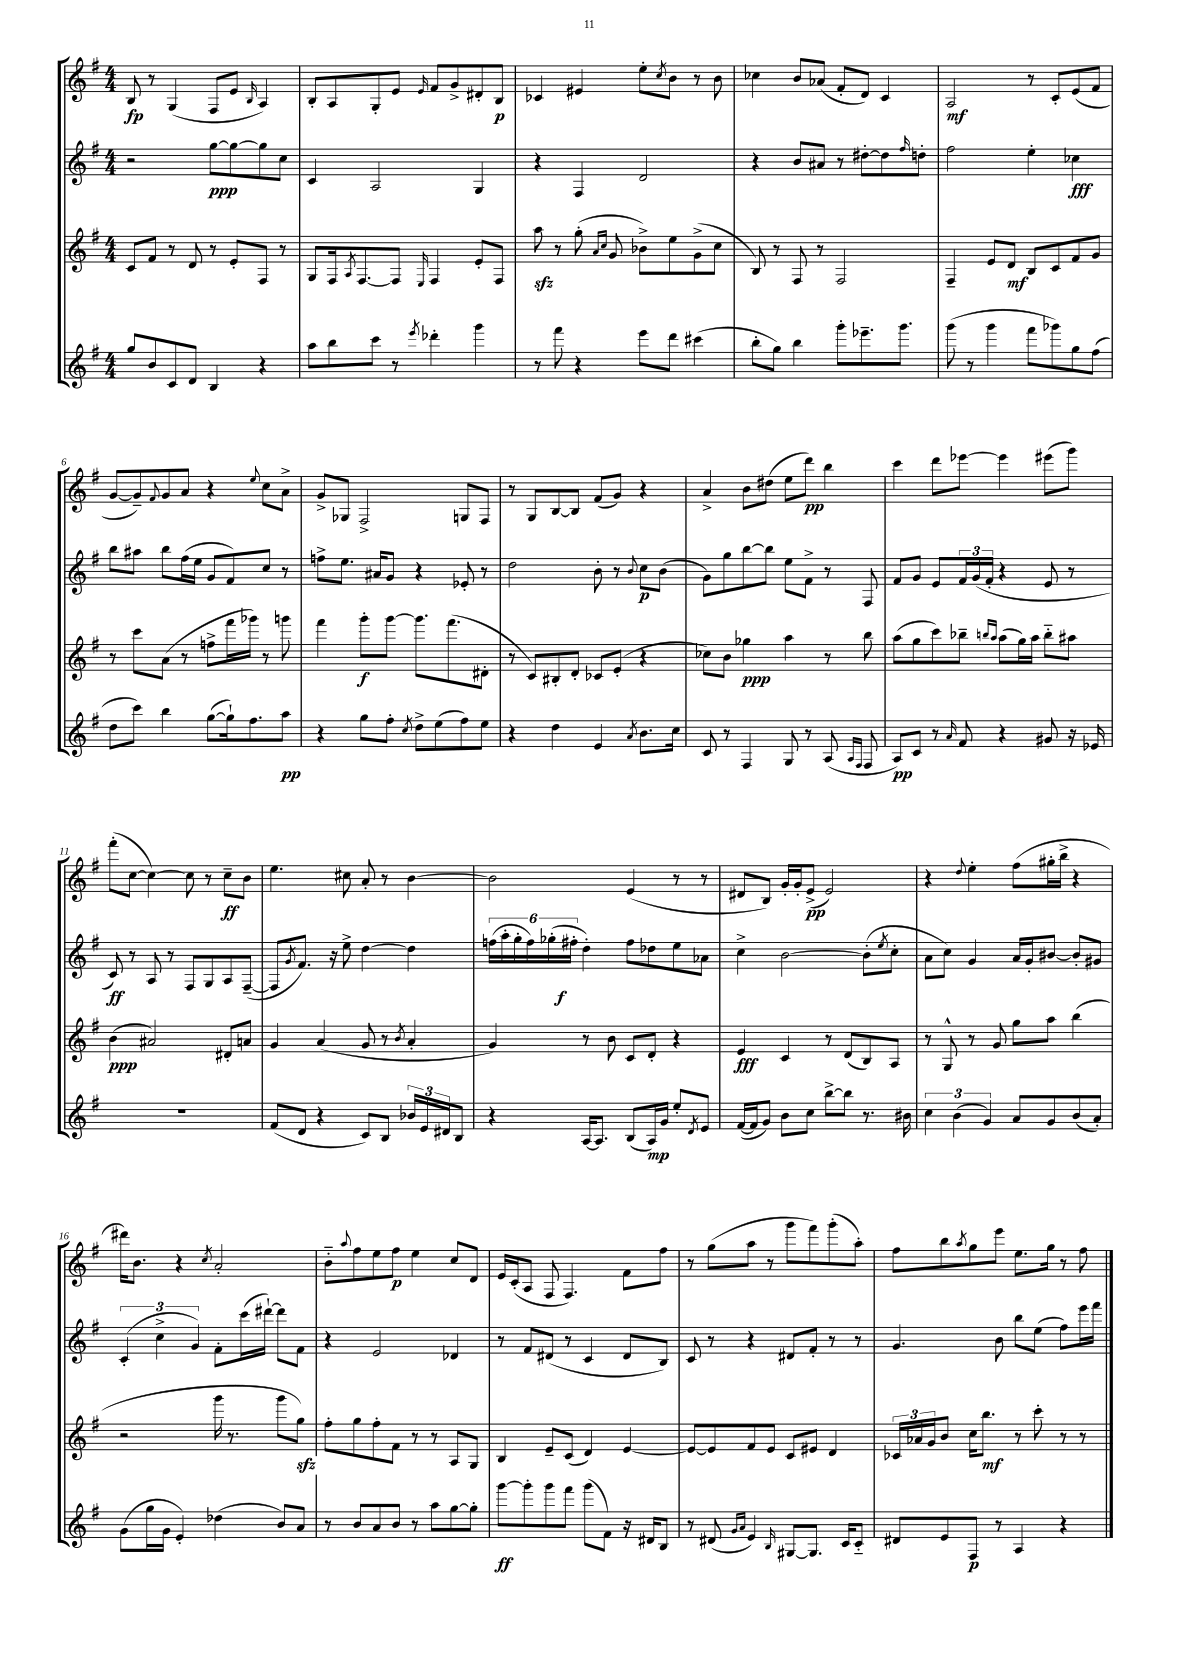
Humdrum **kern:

**kern	**kern	**kern	**kern
*staff4	*staff3	*staff2	*staff1
*clefG2	*clefG2	*clefG2	*clefG2
*k[f#]	*k[f#]	*k[f#]	*k[f#]
*M4/4	*M4/4	*M4/4	*M4/4
8gg	8c	2r	8B
8b	8f#	.	8r
8c	8r	.	(4G
8d	8d	.	.
4B	8r	[8gg	8F#
.	8e'	8gg_	8e
.	.	.	16qqB
4r	8F#	8gg]	4A)
.	8r	8cc	.
=	=	=	=
8aa	8G	4c	8B'
8bb	16F#	.	8A
.	8qA	.	.
.	[8.F#	.	.
8ccc	.	2A	8G'
8r	8F#]	.	8e
8qeee	16qqE	.	16qqe
4ddd-'	4F#	.	8f#
.	.	.	8g^
4ggg	8e'	4G	8d#'
.	8F#	.	8B
=	=	=	=
8r	8aa	4r	4c-
8fff#	8r	.	.
4r	(8gg'	4F#	4e#
.	16qqa	.	.
.	16qqcc	.	.
.	8g	.	.
8eee	8b-^)	2d	8ee'
.	.	.	8qcc
8ddd	8ee	.	8b
(4ccc#	(8g^	.	8r
.	8cc	.	8b
=	=	=	=
8bb'	8B)	4r	4cc-
8gg)	8r	.	.
4bb	8F#	8b	8b
.	8r	8a#	(8a-
8ggg'	2F#	8r	8f#'
8.eee-~	.	[8dd#'	8d)
.	.	8dd#]	4c
8.ggg	.	.	.
.	.	16qqff#	.
.	.	8dd'	.
=	=	=	=
(8ggg	4F#~	2ff#	2A
8r	.	.	.
4ggg	8e	.	.
.	8d	.	.
8fff#	8B	4ee'	8r
8ggg-)	8c	.	8c'
8gg	8f#	4cc-	(8e
(8ff#	8g	.	8f#
=	=	=	=
8dd	8r	8bb	[8g
8ccc)	8ccc	8aa#	8g~])
.	.	.	8qqf#
4bb	(8a	8bb	8g
.	8r	(16ff#	8a
.	.	16ee	.
([8gg	8ff^	8g	4r
16gg`])	16fff#	8f#)	.
8.ff#	16ggg-)	.	.
.	.	.	8qqee
.	8r	8cc	8cc
8aa	8ggg	8r	8a^
=	=	=	=
4r	4fff#	8ff^	8g^
.	.	8.ee	8G-
8gg	8ggg'	.	2F#^
.	.	16a#	.
8ff#'	[8ggg	8g	.
8qcc	.	.	.
8dd^	8.ggg]	4r	.
(8ee	.	.	.
.	(8.fff#	.	.
8ff#)	.	8e-'	8G
8ee	8d#'	8r	8F#
=	=	=	=
4r	8r	2dd	8r
.	8c)	.	8G
4dd	8B#'	.	[8B
.	8d'	.	8B]
4e	8c-	8b'	(8f#
.	(8e'	8r	8g)
8qa	.	8qqb	.
8.b	4r	8cc	4r
.	.	(8b	.
16cc	.	.	.
=	=	=	=
8c	8cc-)	8g)	4a^
8r	8b	8gg	.
4F#	4gg-	[8bb	8b
.	.	8bb]	(8dd#
8G	4aa	8ee	8ee
8r	.	8f#^	8ddd)
(8A	8r	8r	4bb
16qqA	.	.	.
16qqF#	.	.	.
8F#	8bb	8F#	.
=	=	=	=
8A)	(8aa	8f#	4ccc
8c	8gg	8g	.
8r	8ccc)	8e	8ddd
16qqa	.	.	.
8f#	8bb-~	24f#	[8eee-
.	.	(24g	.
.	.	24f#'	.
.	16qqbb	.	.
.	16qqaa	.	.
4r	(8aa	4r	4eee-]
.	16gg)	.	.
.	16aa	.	.
8g#	8bb'~	8e	(8eee#
16r	8aa#	8r	8ggg)
16e-	.	.	.
=	=	=	=
1r	(4b	8c)	(8fff#'
.	.	8r	[8cc
.	2a#)	8A	4cc_)
.	.	8r	.
.	.	8F#	8cc]
.	.	8G	8r
.	8d#'	8A	8cc~
.	8a	([8F#~	8b
=	=	=	=
(8f#	4g	8F#]	4.ee
.	.	8qg	.
8d	.	8.f#)	.
4r	(4a	.	.
.	.	16r	.
.	.	8ee^	8cc#
8c)	8g	[4dd	8a'
8B	8r	.	8r
.	8qb	.	.
24b-	4a'	4dd]	[4b
24e	.	.	.
24d#	.	.	.
8B	.	.	.
=	=	=	=
4r	4g)	(24ff	2b]
.	.	24aa'	.
.	.	24gg'	.
.	.	24ff)	.
.	.	(24gg-'	.
.	.	24ff#'	.
[16A	8r	4dd')	.
8.A]	.	.	.
.	8b	.	.
(8B	8c	8ff#	(4e
16A)	8d'	8dd-	.
16g	.	.	.
8ee'	4r	8ee	8r
8qd	.	.	.
8e	.	8a-	8r
=	=	=	=
([16f#	4e	4cc^	8d#
16f#]	.	.	.
8g)	.	.	8B)
8b	4c	[2b	16g'
.	.	.	16g'
8cc	.	.	(8e^
[8bb^	8r	.	2e)
8bb]	(8d	.	.
8.r	8B)	(8b']	.
.	.	8qee	.
.	8A	8cc'	.
16b#	.	.	.
=	=	=	=
6cc	8r	8a	4r
.	8G^^	8cc)	.
(6b	.	.	.
.	.	.	8qqdd
.	8r	4g	4ee'
6g)	.	.	.
.	8g	.	.
8a	8gg	16a	(8ff#
.	.	16g'	.
8g	8aa	[8b#	16gg#'
.	.	.	16bb^
(8b	(4bb	8b#']	4r
8a')	.	8g#	.
=	=	=	=
(8g	2r	(6c'	16ddd#)
.	.	.	8.b
16gg	.	.	.
.	.	6cc^	.
16g	.	.	.
4e')	.	.	4r
.	.	6g)	.
.	.	.	8qcc
(4dd-	16ggg	8f#'	2a'
.	8.r	.	.
.	.	(16ccc	.
.	.	[16ddd#`)	.
8b)	8ggg	8ddd#]	.
8a	8gg)	8f#	.
=	=	=	=
8r	8ff#'	4r	8b'~
.	.	.	8qqaa
8b	8gg	.	8ff#
8a	8ff#'	2e	8ee
8b	8f#	.	8ff#
8r	8r	.	4ee
8aa	8r	.	.
[8gg	8A	4d-	8cc
8gg']	8G	.	8d
=	=	=	=
[8ggg	4B	8r	16e
.	.	.	(16c'
8ggg']	.	8f#	8A
8ggg	8e~	(8d#	8F#
8fff#	(8c	8r	4.F#)
(8ggg	4d)	4c	.
8f#)	.	.	.
16r	[4e	8d#	8f#
16d#	.	.	.
8B	.	8B)	8ff#
=	=	=	=
8r	8e_	8c	8r
(8d#	8e]	8r	(8gg
16qqg	.	.	.
16qqa	.	.	.
4e)	8f#	4r	8aa
.	8e	.	8r
16qqB	.	.	.
[8G#	8c	8d#	8ggg
8.G#]	8e#	8f#'	8fff#)
.	4d	8r	(8ggg'
16c	.	.	.
8c'~	.	8r	8aa')
=	=	=	=
8d#	24c-	4.g	8ff#
.	24a-	.	.
.	24g	.	.
8e	8b	.	8bb
.	.	.	8qaa
8F#	16cc	.	8gg
.	8.bb	.	.
8r	.	8b	8eee
4A	8r	8bb	8.ee
.	8ccc'	(8ee	.
.	.	.	16gg
4r	8r	8ff#)	8r
.	8r	16eee	8ff#
.	.	16fff#	.
==	==	==	==
*-	*-	*-	*-
